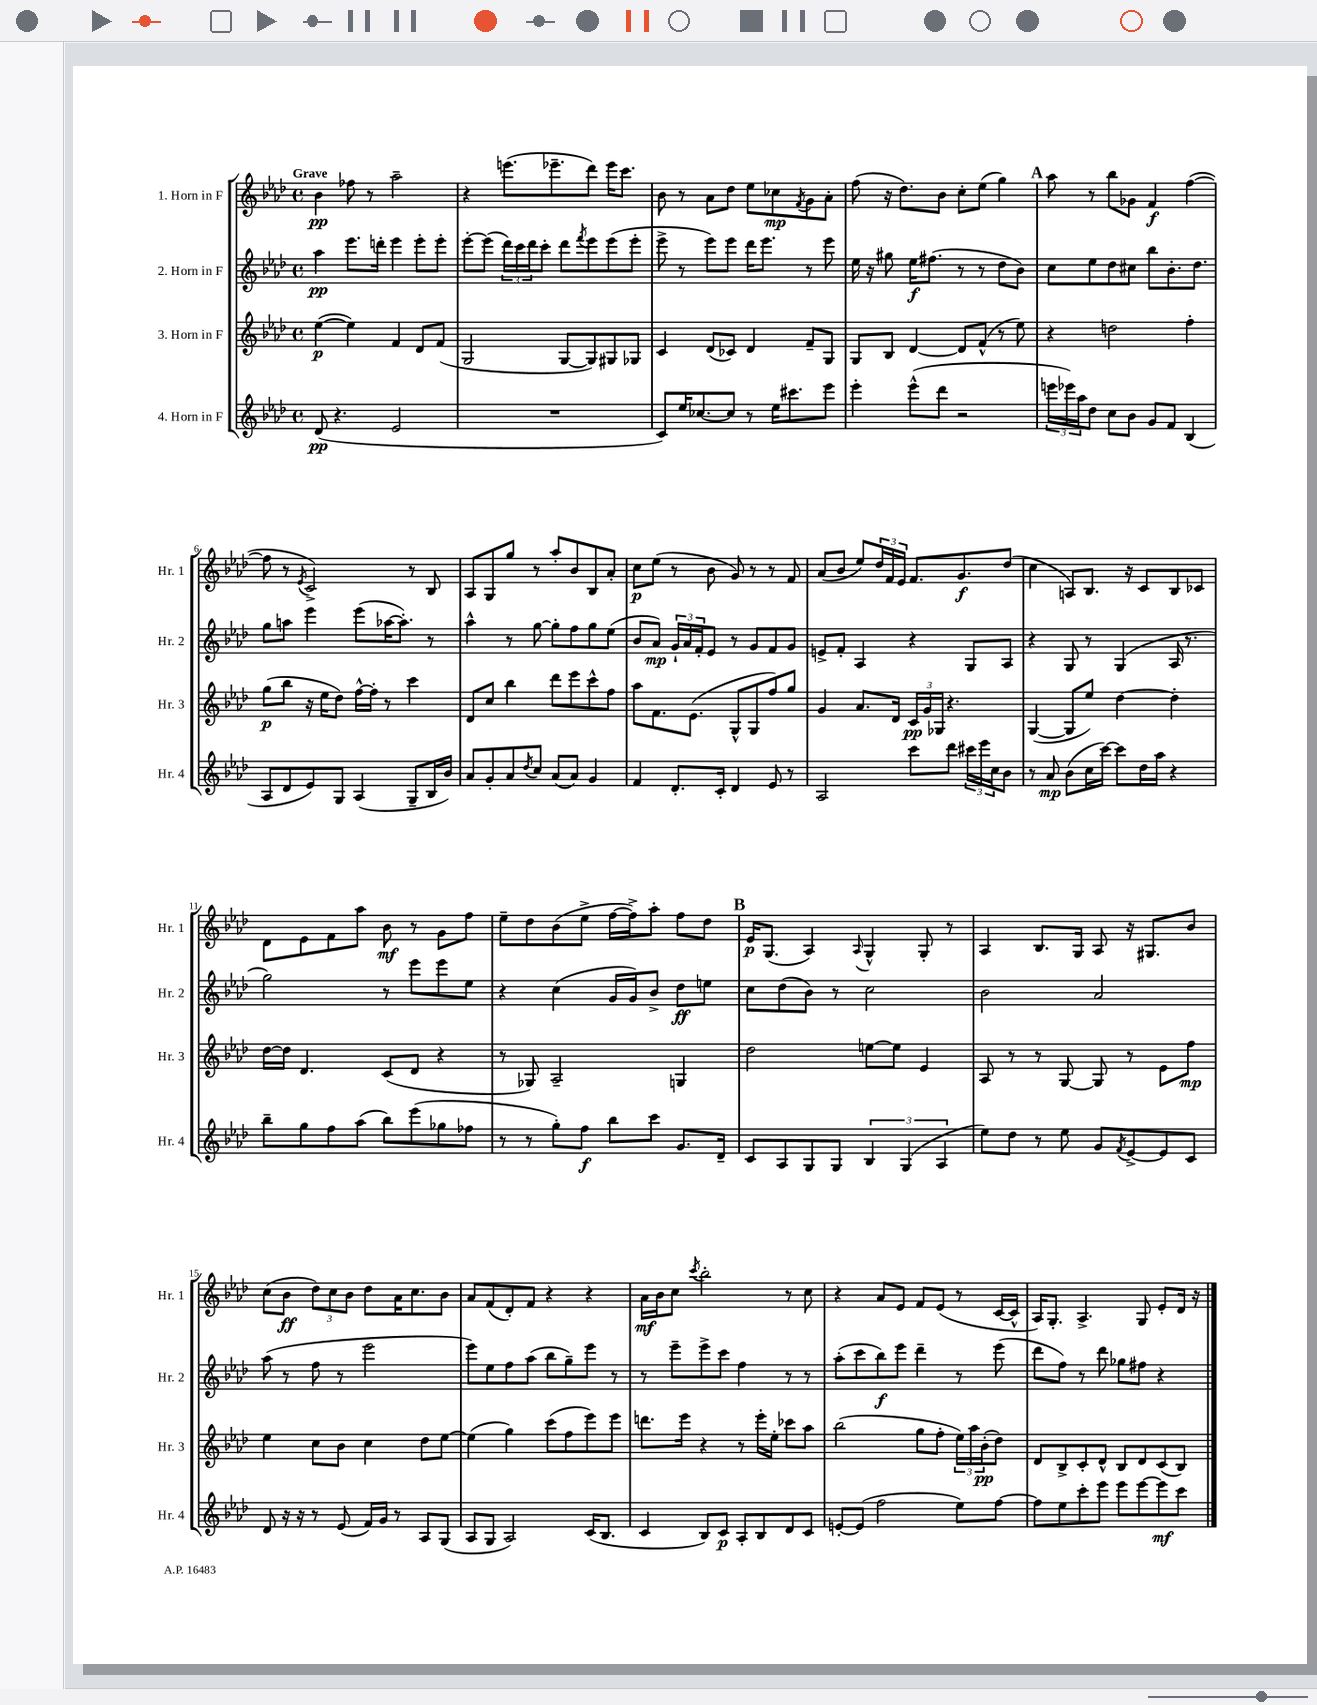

**kern	**dynam	**kern	**dynam	**kern	**dynam	**kern	**dynam
*part4	*part4	*part3	*part3	*part2	*part2	*part1	*part1
*staff4	*staff4	*staff3	*staff3	*staff2	*staff2	*staff1	*staff1
*I"4. Horn in F	*	*I"3. Horn in F	*	*I"2. Horn in F	*	*I"1. Horn in F	*
*I'Hr. 4	*	*I'Hr. 3	*	*I'Hr. 2	*	*I'Hr. 1	*
*clefG2	*	*clefG2	*	*clefG2	*	*clefG2	*
*k[b-e-a-d-]	*	*k[b-e-a-d-]	*	*k[b-e-a-d-]	*	*k[b-e-a-d-]	*
*M4/4	*	*M4/4	*	*M4/4	*	*M4/4	*
*met(c)	*	*met(c)	*	*met(c)	*	*met(c)	*
=1	=1	=1	=1	=1	=1	=1	=1
!	!	!	!	!	!	!LO:TX:a:B:t=Grave	!
(8d-/	pp	([4ee-\	p	4aa-\	pp	4b-\	pp
4.r	.	.	.	.	.	.	.
.	.	4ee-\])	.	8.eee-\L	.	8ff-X\	.
.	.	.	.	.	.	8r	.
.	.	.	.	16dddn'\Jk	.	.	.
2e-/	.	4f/	.	4eee-\	.	2aa-~\	.
.	.	8d-/L	.	8eee-'\L	.	.	.
.	.	(8f/J	.	8eee-'\J	.	.	.
=2	=2	=2	=2	=2	=2	=2	=2
1r	.	2G/	.	[8eee-'\L	.	4r	.
.	.	.	.	(8eee-\J]	.	.	.
.	.	.	.	24ddd-\LL)	.	(8.eeen\L	.
.	.	.	.	24ccc\	.	.	.
.	.	.	.	24ddd-\J	.	.	.
.	.	.	.	8ccc'\J	.	.	.
.	.	.	.	.	.	8.eee-X~\	.
.	.	[8G/L	.	8ddd-\L	.	.	.
.	.	.	.	8qfff/	.	.	.
.	.	8G/])	.	8eee-\	.	8ddd-\J)	.
.	.	8G#X/	.	(8eee-\	.	16eee-\KL	.
.	.	.	.	.	.	8.ccc\J	.
.	.	8G-X/J	.	8eee-'\J	.	.	.
=3	=3	=3	=3	=3	=3	=3	=3
8c/L)	.	4c/	.	8eee-^\	.	8b-\	.
16ee-/K	.	.	.	8r	.	8r	.
[8.cc-X/	.	.	.	.	.	.	.
.	.	(8d-/L	.	8eee-\L)	.	8a-\L	.
8cc-/J]	.	8c-X/J)	.	8eee-\J	.	8dd-\J	.
8r	.	4d-/	.	16ddd-\KL	.	8ee-\L	.
.	.	.	.	8.eee-\J	.	.	.
16ee-\KL	.	.	.	.	.	8cc-X\	mp
8.ccc#X\	.	.	.	.	.	.	.
.	.	.	.	.	.	8qf/	.
.	.	8f~/L	.	8r	.	8g\	.
8eee-\J	.	8G/J	.	8eee-\	.	8a-'\J	.
=4	=4	=4	=4	=4	=4	=4	=4
4eee-'\	.	8G/L	.	16ee-\	.	(8ff\	.
.	.	.	.	16r	.	.	.
.	.	8B-/J	.	8gg#X\	.	16r	.
.	.	.	.	.	.	8.dd-\L)	.
(8eee-^^\L	.	[4d-/	.	16ee-\KL	f	.	.
.	.	.	.	(8.ff#X\J	.	.	.
8ddd-\J	.	.	.	.	.	8b-\J	.
2r	.	8d-/L]	.	8r	.	8cc'\L	.
.	.	(8f^^/J	.	8r	.	(8ee-\J	.
.	.	8r	.	8dd-\L	.	4gg\)	.
.	.	8ee-\)	.	8b-\J)	.	.	.
!!LO:REH:place=s1:t=A
=5	=5	=5	=5	=5	=5	=5	=5
24eeen\LL	.	4r	.	8cc\L	.	8aa-\	.
24eee-X\)	.	.	.	.	.	.	.
24aa-\J	.	.	.	.	.	.	.
8dd-\J	.	.	.	8ee-\	.	8r	.
8cc\L	.	2ddn\	.	8dd-\	.	8bb-\L	.
8b-\J	.	.	.	8cc#X\J	.	8g-X\J	.
8g/L	.	.	.	8bb-\L	.	4f/	f
8f/J	.	.	.	8.b-'\	.	.	.
(4B-/	.	4ff'\	.	.	.	([4ff\	.
.	.	.	.	8.dd-\J	.	.	.
!!LO:LB:g=z
=6	=6	=6	=6	=6	=6	=6	=6
8A-/L	.	(8gg\L	p	8gg\L	.	8ff\]	.
8d-/	.	8bb-\J	.	8aan\J	.	8r	.
.	.	.	.	.	.	8qe-/	.
8e-/)	.	16r	.	4eee-\	.	2c^/)	.
.	.	16ee-\KL	.	.	.	.	.
8G/J	.	8dd-\J)	.	.	.	.	.
(4A-/	.	[16ff^^\LL	.	(8eee-\L	.	.	.
.	.	16ff'\JJ]	.	.	.	.	.
.	.	8r	.	[16aa-X\K	.	.	.
.	.	.	.	8.aa-'\J])	.	.	.
8G~/L	.	4ccc\	.	.	.	8r	.
16B-/L	.	.	.	8r	.	8B-/	.
16b-/JJ)	.	.	.	.	.	.	.
=7	=7	=7	=7	=7	=7	=7	=7
8a-/L	.	8d-/L	.	4aa-^^\	.	8A-/L	.
8g'/	.	8cc/J	.	.	.	8G/	.
8a-/	.	4bb-\	.	8r	.	8gg/J	.
8qdd-/	.	.	.	.	.	.	.
8cc/J	.	.	.	[8gg\	.	8r	.
(8a-/L	.	8ddd-\L	.	8gg'\L]	.	8aa-'/L	.
8a-/J)	.	8eee-\	.	8ff\	.	8b-/	.
4g/	.	8ccc^^\	.	8gg\	.	8B-/	.
.	.	8ff\J	.	(8ee-\J	.	8a-'/J	.
=8	=8	=8	=8	=8	=8	=8	=8
4f/	.	8aa-\L	.	8b-/L	.	8cc\L	p
.	.	8.f\	.	8a-/J)	mp	(8ee-\J	.
8.d-'/L	.	.	.	24g`/LL	.	8r	.
.	.	.	.	24a-/	.	.	.
.	.	(8.e-\J	.	.	.	.	.
.	.	.	.	24f'/J	.	.	.
.	.	.	.	8e-/J	.	8b-\	.
16c'/Jk	.	.	.	.	.	.	.
4d-/	.	8G^^/L	.	8r	.	8g/)	.
.	.	8G/	.	8g/L	.	8r	.
8e-/	.	8ff/)	.	8f/	.	8r	.
8r	.	8gg/J	.	8g/J	.	8f/	.
=9	=9	=9	=9	=9	=9	=9	=9
2A-/	.	4g/	.	8en^/L	.	(8a-/L	.
.	.	.	.	8f'/J	.	8b-/J	.
.	.	8.a-/L	.	4A-/	.	8ee-/L)	.
.	.	.	.	.	.	24dd-/L	.
.	.	.	.	.	.	24f/	.
.	.	16d-/Jk	.	.	.	.	.
.	.	.	.	.	.	24e-/JJ	.
8ccc\L	.	24c/LL	pp	4r	.	8.f/L	.
.	.	24g/	.	.	.	.	.
.	.	24G-X/JJ	.	.	.	.	.
8ddd-\J	.	4.r	.	.	.	.	.
.	.	.	.	.	.	8.g/	f
24ccc#X\LL	.	.	.	8G/L	.	.	.
24eee-\	.	.	.	.	.	.	.
24cc\J	.	.	.	.	.	.	.
8b-\J	.	.	.	8A-/J	.	(8dd-/J	.
=10	=10	=10	=10	=10	=10	=10	=10
8r	.	([4G/	.	4r	.	4cc\	.
8a-/	mp	.	.	.	.	.	.
(8b-\L	.	8G/L]	.	8G/	.	8An/L)	.
16cc\L	.	8ee-/J)	.	8r	.	8.B-/J	.
[16ccc\JJ)	.	.	.	.	.	.	.
8ccc\L]	.	[4dd-\	.	(4G/	.	.	.
.	.	.	.	.	.	16r	.
16dd-\L	.	.	.	.	.	8c/L	.
16aa-\JJ	.	.	.	.	.	.	.
4r	.	4dd-'\]	.	16A-/	.	8B-/	.
.	.	.	.	8.r	.	.	.
.	.	.	.	.	.	8c-X/J	.
!!LO:LB:g=z
=11	=11	=11	=11	=11	=11	=11	=11
8bb-~\L	.	[16dd-\LL	.	2gg\)	.	8d-\L	.
.	.	16dd-\JJ]	.	.	.	.	.
8gg\	.	4.d-/	.	.	.	8e-\	.
8ff\	.	.	.	.	.	8f\	.
(8aa-\J	.	.	.	.	.	8aa-\J	.
8bb-\L)	.	(8c/L	.	8r	.	8b-\	mf
(8eee-\	.	8d-/J	.	8eee-\L	.	8r	.
8gg-X\	.	4r	.	8eee-\	.	8g\L	.
8ff-X\J	.	.	.	8ee-\J	.	8ff\J	.
=12	=12	=12	=12	=12	=12	=12	=12
8r	.	8r	.	4r	.	8ee-~\L	.
8r	.	8G-X/)	.	.	.	8dd-\	.
8gg'\L)	.	2A-~/	.	(4cc\	.	(8b-\	.
8ff\J	f	.	.	.	.	8ee-^\J	.
8bb-\L	.	.	.	16g/LL	.	[16ff\LL	.
.	.	.	.	16g/J)	.	16ff^\J])	.
8ccc\J	.	.	.	8b-^/J	.	8aa-'\J	.
8.g/L	.	4Gn/	.	8dd-\L	ff	8ff\L	.
.	.	.	.	8een\J	.	8dd-\J	.
16d-~/Jk	.	.	.	.	.	.	.
!!LO:REH:place=s1:t=B
=13	=13	=13	=13	=13	=13	=13	=13
8c/L	.	2dd-\	.	8cc\L	.	16e-/KL	p
.	.	.	.	.	.	(8.G/J	.
8A-/	.	.	.	(8dd-\	.	.	.
8G/	.	.	.	8b-\J)	.	4A-/)	.
8G/J	.	.	.	8r	.	.	.
.	.	.	.	.	.	8qqA-/	.
6B-/	.	[8een\L	.	2cc\	.	4G^^/	.
.	.	8ee\J]	.	.	.	.	.
(6G/	.	.	.	.	.	.	.
.	.	4e-/	.	.	.	8G'/	.
6A-/	.	.	.	.	.	.	.
.	.	.	.	.	.	8r	.
=14	=14	=14	=14	=14	=14	=14	=14
8ee-\L)	.	8A-/	.	2b-\	.	4A-/	.
8dd-\J	.	8r	.	.	.	.	.
8r	.	8r	.	.	.	8.B-/L	.
8ee-\	.	[8G/	.	.	.	.	.
.	.	.	.	.	.	16G/Jk	.
8g/L	.	8G/]	.	2a-/	.	8A-/	.
8qf/	.	.	.	.	.	.	.
[8e-^/	.	8r	.	.	.	16r	.
.	.	.	.	.	.	8.G#X/L	.
8e-/]	.	8e-\L	.	.	.	.	.
8c/J	.	8ff\J	mp	.	.	8b-/J	.
!!LO:LB:g=z
=15	=15	=15	=15	=15	=15	=15	=15
8d-/	.	4ee-\	.	(8aa-\	.	(8cc\L	.
16r	.	.	.	8r	.	8b-\J	ff
16r	.	.	.	.	.	.	.
8r	.	8cc\L	.	8ff\	.	12dd-\L)	.
.	.	.	.	.	.	12cc\	.
(8e-/	.	8b-\J	.	8r	.	.	.
.	.	.	.	.	.	12b-\J	.
16f/LL)	.	4cc\	.	2eee-\	.	8dd-\L	.
16g/JJ	.	.	.	.	.	.	.
8r	.	.	.	.	.	16a-\K	.
.	.	.	.	.	.	8.cc\	.
8A-/L	.	8dd-\L	.	.	.	.	.
(8G/J	.	[8ee-\J	.	.	.	8b-\J	.
=16	=16	=16	=16	=16	=16	=16	=16
8A-/L	.	(4ee-\]	.	8eee-\L)	.	8a-/L	.
8G/J	.	.	.	8ee-\	.	(8f/	.
2A-/)	.	4gg\)	.	8ff\	.	8d-'/)	.
.	.	.	.	(8aa-\J	.	8f/J	.
.	.	(8ccc\L	.	8bb-\L	.	4r	.
.	.	8ff\	.	8gg~\)	.	.	.
(16c/KL	.	8eee-\)	.	8eee-\J	.	4r	.
8.B-/J	.	.	.	.	.	.	.
.	.	8eee-\J	.	8r	.	.	.
=17	=17	=17	=17	=17	=17	=17	=17
4c/	.	8.dddn\L	.	8r	.	16a-\LL	mf
.	.	.	.	.	.	16b-\J	.
.	.	.	.	8eee-~\L	.	8cc\J	.
.	.	16eee-\Jk	.	.	.	.	.
.	.	.	.	.	.	8qccc/	.
8B-/L)	.	4r	.	8eee-^\	.	2bb-'\	.
8c/J	p	.	.	8ccc\J	.	.	.
8A-'/L	.	8r	.	4ff\	.	.	.
8B-/	.	16eee-'\LL	.	.	.	.	.
.	.	16ee-'\JJ	.	.	.	.	.
8d-/	.	8ccc-X\L	.	8r	.	8r	.
8c/J	.	8aa-\J	.	8r	.	8cc\	.
=18	=18	=18	=18	=18	=18	=18	=18
[8en'/L	.	(2bb-\	.	(8aa-'\L	.	4r	.
(8e/J]	.	.	.	8ccc\	.	.	.
2ff\	.	.	.	8bb-\)	f	8a-/L	.
.	.	.	.	8eee-\J	.	8e-/J	.
.	.	8gg\L	.	4ddd-~\	.	8f/L	.
.	.	8ff'\J	.	.	.	(8e-/J	.
8ee-\L)	.	24ee-\LL)	.	8r	.	8r	.
.	.	24aa-\	.	.	.	.	.
.	.	(24b-'\J	pp	.	.	.	.
[8ff\J	.	8dd-\J)	.	(8eee-\	.	[16c/LL	.
.	.	.	.	.	.	16c^^/JJ]	.
=19	=19	=19	=19	=19	=19	=19	=19
8ff\L]	.	8d-/L	.	8ddd-\L	.	16A-/KL)	.
.	.	.	.	.	.	8.G'/J	.
8ee-\	.	8B-^/	.	8ff\J)	.	.	.
8ccc'\	.	8c'/	.	8r	.	4.A-^/	.
8eee-\J	.	8d-^^/J	.	8ddd-\	.	.	.
8eee-\L	.	8B-/L	.	8gg-X\L	.	.	.
[8eee-\	.	8d-/	.	8ff#X\J	.	8G/	.
8eee-\]	mf	(8c/	.	4r	.	8e-'/L	.
8ccc\J	.	8B-/J)	.	.	.	16d-/Jk	.
.	.	.	.	.	.	16r	.
==	==	==	==	==	==	==	==
*-	*-	*-	*-	*-	*-	*-	*-
